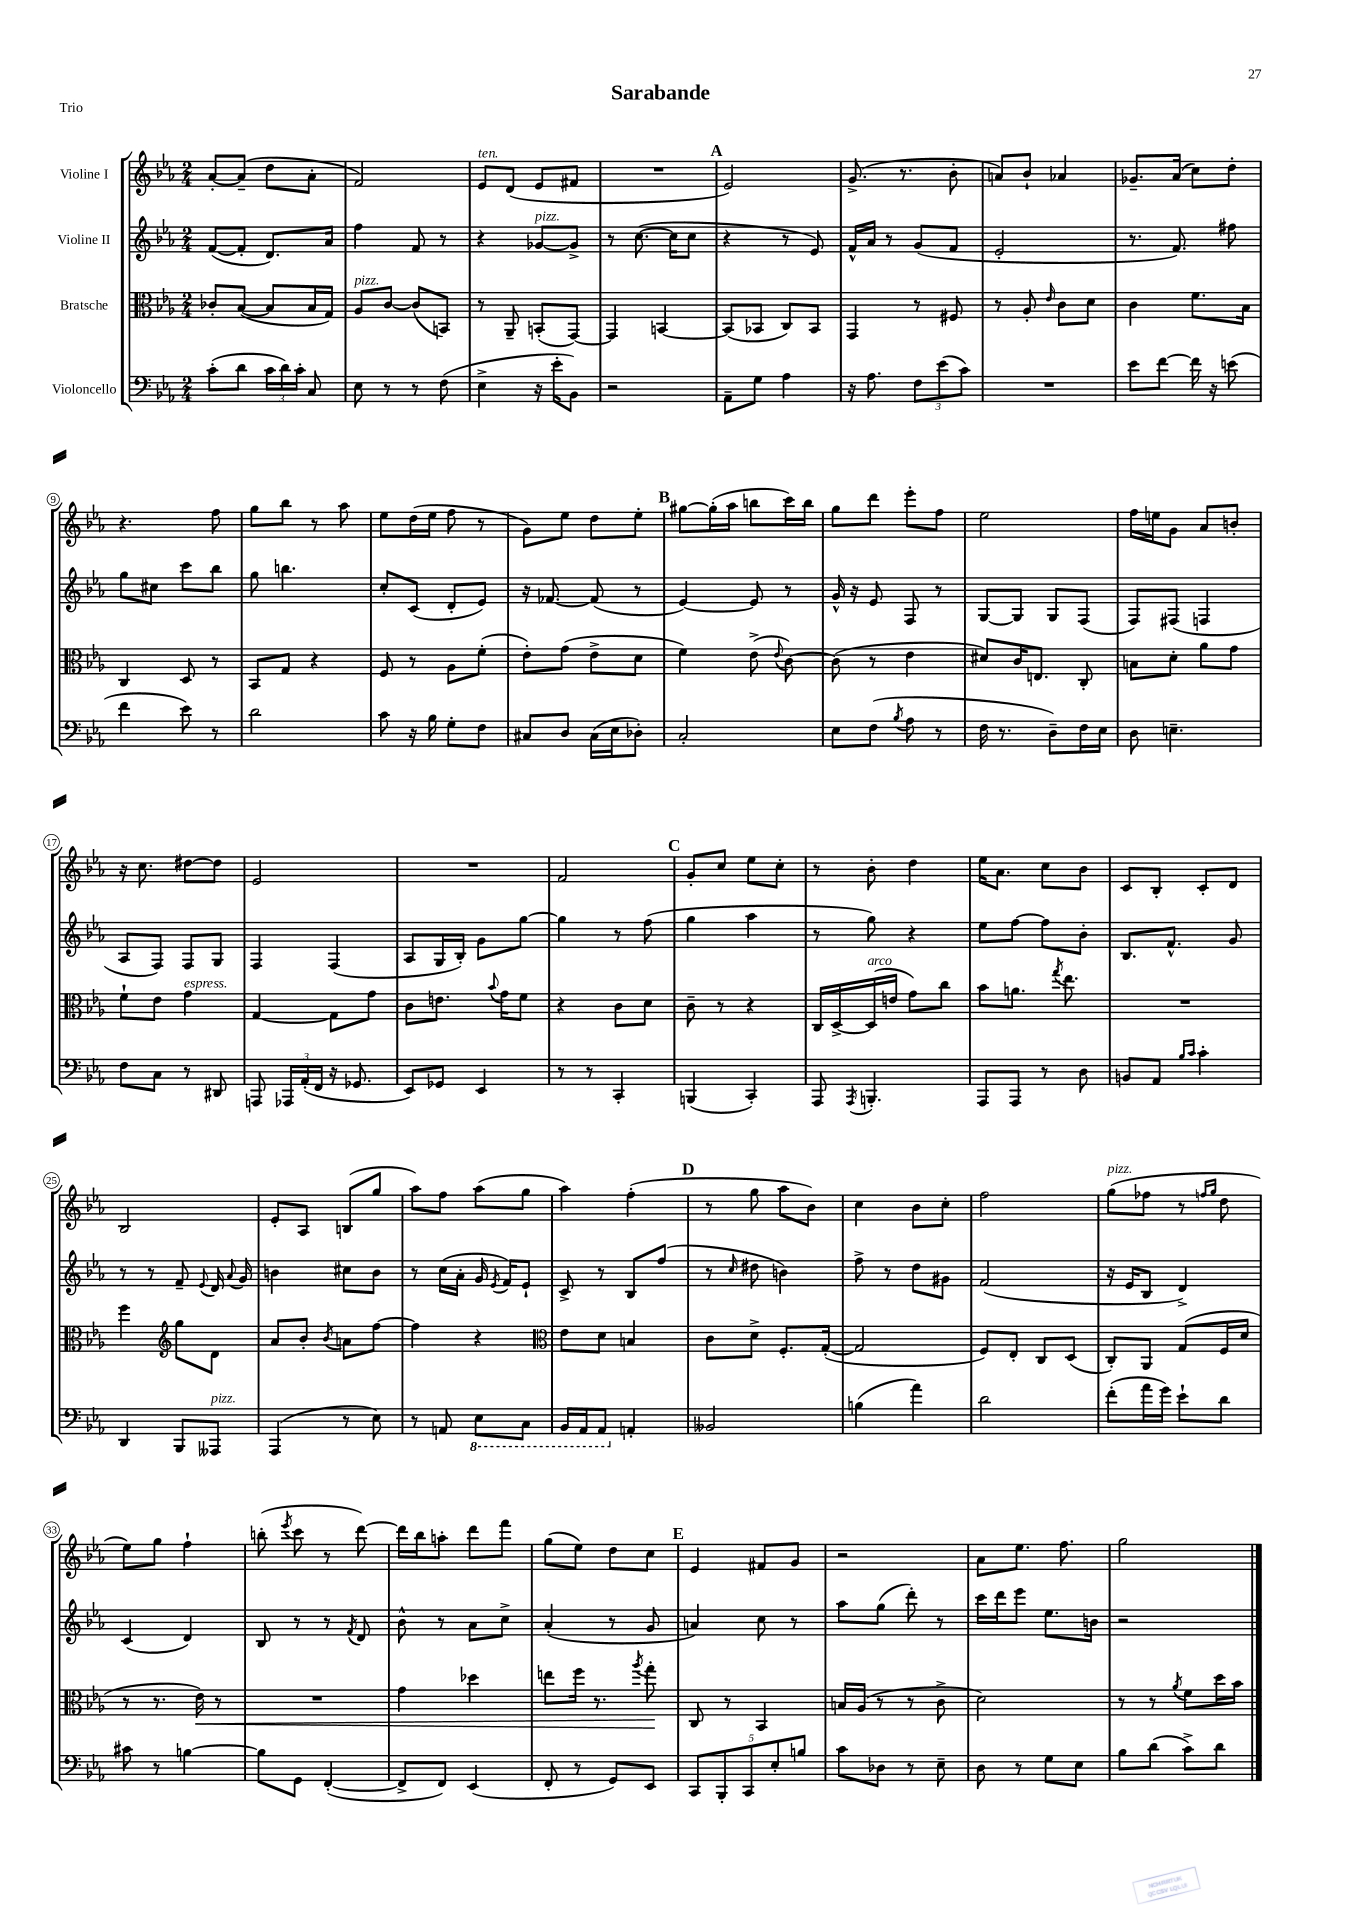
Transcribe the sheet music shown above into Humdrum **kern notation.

**kern	**kern	**dynam	**kern	**kern
*part4	*part3	*part3	*part2	*part1
*staff4	*staff3	*staff3	*staff2	*staff1
*I"Violoncello	*I"Bratsche	*	*I"Violine II	*I"Violine I
*clefF4	*clefC3	*	*clefG2	*clefG2
*k[b-e-a-]	*k[b-e-a-]	*	*k[b-e-a-]	*k[b-e-a-]
*M2/4	*M2/4	*	*M2/4	*M2/4
=1	=1	=1	=1	=1
(8c'\L	8c-X'/L	.	([8f/L	[8a-'/L
8d\J	([8B-/J	.	8f'/J]	(8a-~/J]
24c\LL	8B-/L]	.	8.d/L)	8dd\L
24d\)	.	.	.	.
24c'\JJ	.	.	.	.
8C/	16B-/L	.	.	8a-'\J
.	16G/JJ)	.	16a-/Jk	.
=2	=2	=2	=2	=2
!	!LO:TX:a:i:t=pizz.	!	!	!
8E-\	8A-/L	.	4ff\	2f/)
8r	[8c/J	.	.	.
8r	(8c/L]	.	8f/	.
(8F\	8BBn/J)	.	8r	.
=3	=3	=3	=3	=3
!	!	!	!	!LO:TX:a:i:t=ten.
4E-^\	8r	.	4r	8e-/L
.	8AA-~/	.	.	(8d/J
!	!	!	!LO:TX:a:i:t=pizz.	!
16r	(8BBn'/L	.	[8g-X/L	8e-/L
16e-'\KL	.	.	.	.
8BB-\J)	[8GG/J)	.	8g-^/J]	8f#X/J
=4	=4	=4	=4	=4
2r	4GG/]	.	8r	2r
.	.	.	([8.cc\	.
.	[4BBn/	.	.	.
.	.	.	16cc\KL]	.
.	.	.	8cc\J	.
!!LO:REH:place=s1:t=A
=5	=5	=5	=5	=5
8AA-~\L	(8BB/L]	.	4r	2e-/)
8G\J	8BB-X/J	.	.	.
4A-\	8C/L)	.	8r	.
.	8BB-/J	.	8e-/)	.
=6	=6	=6	=6	=6
16r	4GG/	.	16f^^/LL	(8.g^/
8.A-\	.	.	16a-/JJ	.
.	.	.	8r	.
.	.	.	.	8.r
12F\L	8r	.	(8g/L	.
(12e-\	.	.	.	.
.	8F#X/	.	8f/J	8b-'\
12c\J)	.	.	.	.
=7	=7	=7	=7	=7
2r	8r	.	2e-'/	8an/L)
.	8A-'/	.	.	8b-`/J
.	16qqe-/	.	.	.
.	8c\L	.	.	4a-X/
.	8d\J	.	.	.
=8	=8	=8	=8	=8
8e-\L	4c\	.	8.r	8.g-X~/L
[8f\J	.	.	.	.
.	.	.	8.f/)	(16a-/Jk
16f\]	8.f\L	.	.	8cc\L)
16r	.	.	.	.
(8en\	.	.	8ff#X\	8dd'\J
.	16B-\Jk	.	.	.
!!LO:LB:g=z
=9	=9	=9	=9	=9
4f\	4C/	.	8gg\L	4.r
.	.	.	8cc#X\J	.
8e-\)	8D/	.	8ccc\L	.
8r	8r	.	8bb-\J	8ff\
=10	=10	=10	=10	=10
2d\	8BB-/L	.	8gg\	8gg\L
.	8G/J	.	4.bbn\	8bb-\J
.	4r	.	.	8r
.	.	.	.	8aa-\
=11	=11	=11	=11	=11
8c\	8F/	.	8cc'/L	8ee-\L
16r	8r	.	(8c/J	(16dd\L
16B-\	.	.	.	16ee-\JJ
8G'\L	8A-\L	.	8d'/L	8ff\
8F\J	(8f'\J	.	8e-/J)	8r
=12	=12	=12	=12	=12
8C#X/L	8e-'\L)	.	16r	8g\L)
.	.	.	[8.f-X/	.
8D/J	(8g\J	.	.	8ee-\J
(16C#\LL	8e-^\L	.	(8f-/]	8dd\L
16E-\J	.	.	.	.
8D-X'\J)	8d\J	.	8r	8ee-'\J
!!LO:REH:place=s1:t=B
=13	=13	=13	=13	=13
2C'/	4f\)	.	[4e-/)	[8gg#X\L
.	.	.	.	(16gg#'\L]
.	.	.	.	16aa-\JJ
.	(8e-^\	.	8e-/]	8bbn\L
.	8qqe-/	.	.	.
.	[8c\)	.	8r	16ccc\L)
.	.	.	.	16bb\JJ
=14	=14	=14	=14	=14
8E-\L	(8c\]	.	16g^^/	8gg\L
.	.	.	16r	.
(8F\J	8r	.	8e-/	8ddd\J
8qB-/	.	.	.	.
8A-\	4e-\	.	8F/	8eee-'\L
8r	.	.	8r	8ff\J
=15	=15	=15	=15	=15
16F\	8d#X/L)	.	[8G/L	2ee-\
8.r	.	.	.	.
.	16c/K	.	8G/J]	.
.	8.En/J	.	.	.
8D~\L)	.	.	8G/L	.
16F\L	8C'/	.	(8F/J	.
16E-\JJ	.	.	.	.
=16	=16	=16	=16	=16
8D\	8Bn\L	.	8F/L)	16ff\LL
.	.	.	.	16een\J
4.En~\	8d'\J	.	(8F#X/J	8g\J
.	8a-\L	.	4Fn/	8a-/L
.	8g\J	.	.	8bn'/J
!!LO:LB:g=z
=17	=17	=17	=17	=17
8F\L	8f`\L	.	8A-/L	16r
.	.	.	.	8.cc\
8C\J	8e-\J	.	8F/J)	.
!	!LO:TX:a:i:t=espress.	!	!	!
8r	4g\	.	8F/L	[8dd#X\L
8DD#X/	.	.	8G/J	8dd#\J]
=18	=18	=18	=18	=18
8AAAn/	[4G/	.	4F/	2e-/
24AAA-X/LL	.	.	.	.
(24AA-'/	.	.	.	.
24FF/JJ	.	.	.	.
16r	8G\L]	.	(4F/	.
8.GG-X/	.	.	.	.
.	8g\J	.	.	.
=19	=19	=19	=19	=19
8EE-/L)	8c\L	.	8A-/L	2r
8GG-X/J	8.en\J	.	16G/L	.
.	.	.	16B-'/JJ)	.
4EE-/	.	.	8g\L	.
.	8qqb-/	.	.	.
.	16g\KL	.	.	.
.	8f\J	.	[8gg\J	.
=20	=20	=20	=20	=20
8r	4r	.	4gg\]	2f/
8r	.	.	.	.
4CC'/	8c\L	.	8r	.
.	8d\J	.	(8ff\	.
!!LO:REH:place=s1:t=C
=21	=21	=21	=21	=21
(4BBBn/	8c~\	.	4gg\	8g'/L
.	8r	.	.	8cc/J
4CC'/)	4r	.	4aa-\	8ee-\L
.	.	.	.	8cc'\J
=22	=22	=22	=22	=22
8AAA-/	16C/LL	.	8r	8r
.	[16D^/	.	.	.
8qAAA-/	.	.	.	.
!	!LO:TX:a:i:t=arco	!	!	!
4.BBBn'/	(16D/]	.	8gg\)	8b-'\
.	16en/JJ	.	.	.
.	8g\L)	.	4r	4dd\
.	8cc\J	.	.	.
=23	=23	=23	=23	=23
8AAA-/L	8b-\L	.	8ee-\L	16ee-\KL
.	.	.	.	8.a-\J
8AAA-/J	8.an\J	.	[8ff\J	.
8r	.	.	8ff\L]	8cc\L
.	8qgg/	.	.	.
.	8.ee-\	.	.	.
8D\	.	.	8b-'\J	8b-\J
=24	=24	=24	=24	=24
8BBn/L	2r	.	8.B-/L	8c/L
8AA-/J	.	.	.	8B-'/J
.	.	.	8.f^^/J	.
16qqB-/LL	.	.	.	.
16qqc/JJ	.	.	.	.
4c'\	.	.	.	8c'/L
.	.	.	8g/	8d/J
!!LO:LB:g=z
=25	=25	=25	=25	=25
4DD/	4ff\	.	8r	2B-/
.	.	.	8r	.
*	*clefG2	*	*	*
8BBB-/L	8gg\L	.	8f~/	.
.	.	.	8qqe-/	.
!LO:TX:a:i:t=pizz.	!	!	!	!
8AAA--X/J	8d\J	.	16d/	.
.	.	.	8qqa-/	.
.	.	.	16g/	.
=26	=26	=26	=26	=26
(4AAA-/	8a-/L	.	4bn\	8e-'/L
.	8b-'/J	.	.	8A-/J
.	8qb-/	.	.	.
8r	8an\L	.	8cc#X\L	(8Bn/L
8E-\)	[8ff\J	.	8b\J	8gg/J
=27	=27	=27	=27	=27
8r	4ff\]	.	8r	8aa-\L)
8AAn/	.	.	(16cc\LL	8ff\J
.	.	.	16a-'\JJ	.
*8ba	*	*	*	*
8EE-\L	4r	.	16g/	(8aa-\L
.	.	.	8qe-/	.
.	.	.	16f/KL)	.
8CC\J	.	.	8e-`/J	8gg\J
=28	=28	=28	=28	=28
*	*clefC3	*	*	*
16BBB-/LL	8e-\L	.	8c^/	4aa-\)
16AAA-/J	.	.	.	.
8AAA-/J	8d\J	.	8r	.
*X8ba	*	*	*	*
4AAn'/	4Bn/	.	8B-/L	(4ff'\
.	.	.	(8ff/J	.
!!LO:REH:place=s1:t=D
=29	=29	=29	=29	=29
2BB--X/	8c\L	.	8r	8r
.	.	.	16qqcc/	.
.	8d^\J	.	8dd#X\	8gg\
.	8.F'/L	.	4bn\)	8aa-\L
.	.	.	.	8b-\J)
.	([16G'/Jk	.	.	.
=30	=30	=30	=30	=30
(4Bn\	2G/]	.	8ff^\	4cc\
.	.	.	8r	.
4a-\)	.	.	8dd\L	8b-\L
.	.	.	8g#X\J	8cc'\J
=31	=31	=31	=31	=31
2d\	8F/L)	.	(2f/	2ff\
.	8E-'/J	.	.	.
.	8C/L	.	.	.
.	(8D/J	.	.	.
=32	=32	=32	=32	=32
!	!	!	!	!LO:TX:a:i:t=pizz.
(8f'\L	8C'/L)	.	16r	(8gg\L
.	.	.	16e-/KL	.
16a-\L	8AA-/J	.	8B-/J	8ff-X\J
16g\JJ)	.	.	.	.
8e-`\L	(8G/L	.	4d^/)	8r
.	.	.	.	16qqffn/LL
.	.	.	.	16qqgg/JJ
8d\J	16F/L	.	.	8dd\
.	16d/JJ	.	.	.
!!LO:LB:g=z
=33	=33	=33	=33	=33
8c#X\	8r	.	(4c/	8ee-\L)
8r	8.r	.	.	8gg\J
[4Bn\	.	.	4d/)	4ff`\
!	!	!LO:HP:b	!	!
.	16e-\)	<	.	.
.	8r	.	.	.
=34	=34	=34	=34	=34
8B\L]	2r	.	8B-/	(8bbn'\
.	.	.	.	8qeee-/
8GG\J	.	.	8r	8ccc\
([4FF'/	.	.	8r	8r
.	.	.	8qf/	.
.	.	.	8d/	[8ddd\)
=35	=35	=35	=35	=35
8FF^/L]	4g\	.	8b-^^\	16ddd\LL]
.	.	.	.	16bb-\J
8FF/J)	.	.	8r	8aan'\J
(4EE-/	4dd-X\	.	8a-\L	8ddd\L
.	.	.	8cc^\J	8fff\J
=36	=36	=36	=36	=36
8FF'/	8een\L	.	(4a-'/	(8gg\L
8r	16ff\Jk	.	.	8ee-\J)
.	8.r	.	.	.
8GG/L)	.	.	8r	8dd\L
.	8qaa-/	.	.	.
8EE-/J	8gg'\	.	8g/	8cc\J
.	.	[	.	.
!!LO:REH:place=s1:t=E
=37	=37	=37	=37	=37
10CC/L	8C/	.	4an/)	4e-/
10BBB-'/	.	.	.	.
.	8r	.	.	.
10CC/	.	.	.	.
.	4BB-/	.	8cc\	8f#X/L
10E-'/	.	.	.	.
.	.	.	8r	8g/J
10Bn/J	.	.	.	.
=38	=38	=38	=38	=38
8c\L	16Bn/LL	.	8aa-\L	2r
.	(16A-/JJ	.	.	.
8D-X\J	8r	.	(8gg\J	.
8r	8r	.	8ddd'\)	.
8E-~\	8c^\	.	8r	.
=39	=39	=39	=39	=39
8D\	2d\)	.	16ccc\LL	8a-\L
.	.	.	16ddd\J	.
8r	.	.	8eee-\J	8.ee-\J
8G\L	.	.	8.ee-\L	.
.	.	.	.	8.ff\
8E-\J	.	.	.	.
.	.	.	16bn\Jk	.
=40	=40	=40	=40	=40
8B-\L	8r	.	2r	2gg\
(8d\J	8r	.	.	.
.	8qa-/	.	.	.
8c^\L)	8f\L	.	.	.
8d\J	16dd\L	.	.	.
.	16b-\JJ	.	.	.
==	==	==	==	==
*-	*-	*-	*-	*-
